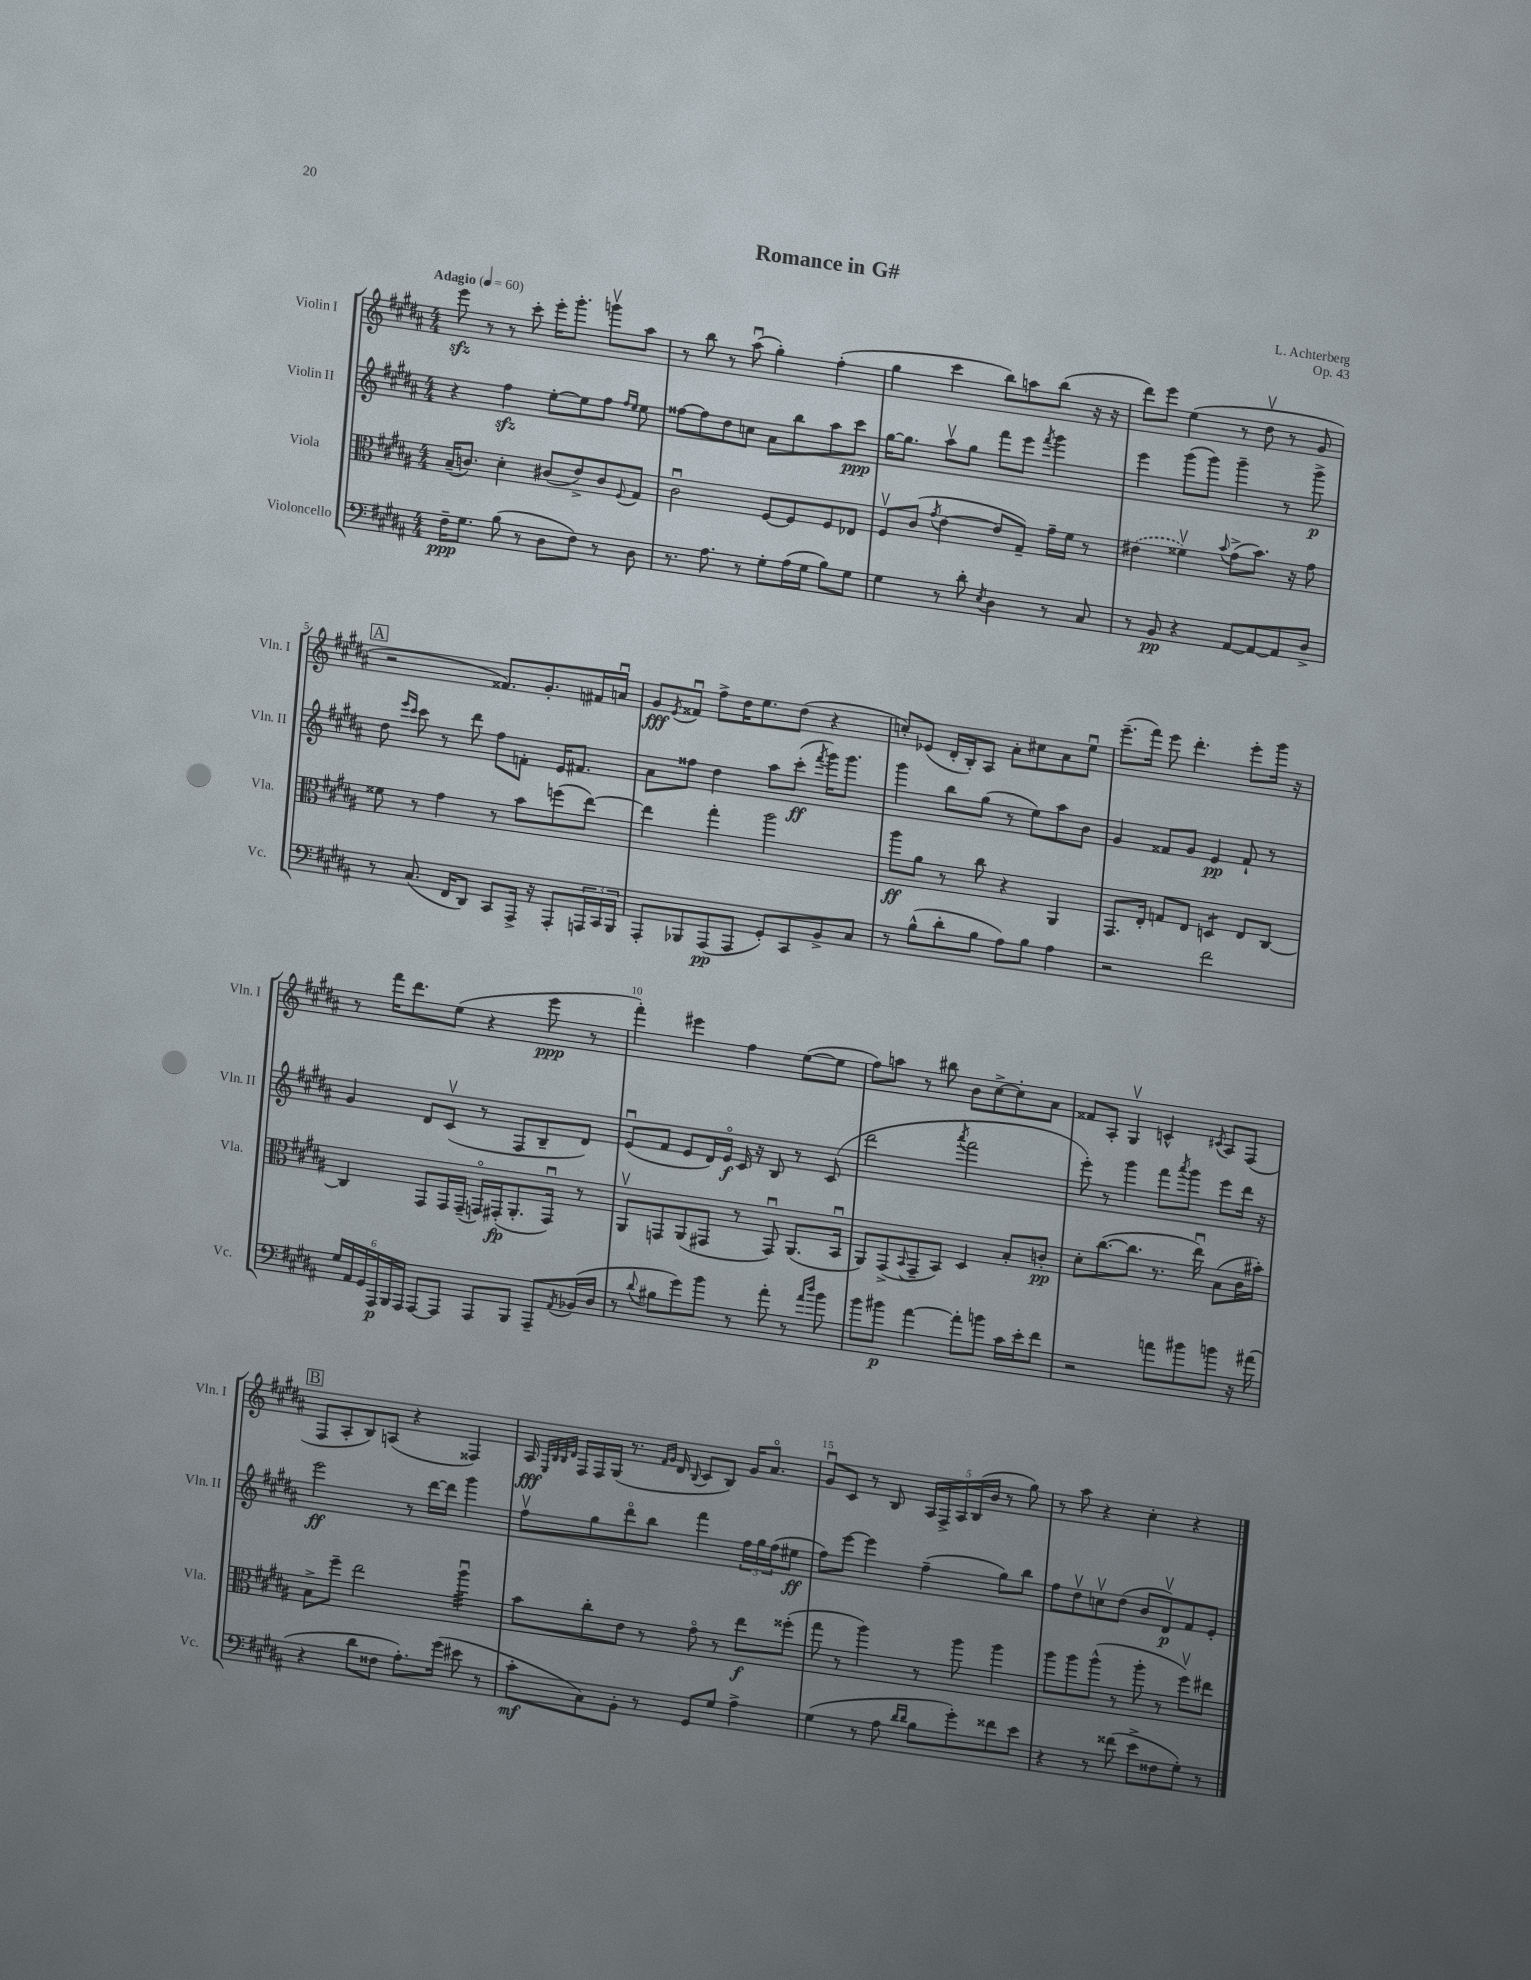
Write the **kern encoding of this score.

**kern	**kern	**kern	**kern
*staff4	*staff3	*staff2	*staff1
*clefF4	*clefC3	*clefG2	*clefG2
*k[f#c#g#d#a#]	*k[f#c#g#d#a#]	*k[f#c#g#d#a#]	*k[f#c#g#d#a#]
*M4/4	*M4/4	*M4/4	*M4/4
*MM60	*MM60	*MM60	*MM60
16F#~\LK	(16B~/LK	4r	8eee\
8.G#\J	8.c/J)	.	.
.	.	.	8r
(8B\	4d#'\	4ff#\	8r
8r	.	.	8ccc#'\
8D#\L	(8c#/L	[8ee'\L	16eee'\LK
.	.	.	8.ggg#'\J
8F#\J)	8e^/)	8ee\]	.
8r	8c#/	8ff#\J	8gggv\L
.	.	16qqff#/LL	.
.	8qqF#/	16qqee/JJ	.
8D#\	8G#/J	8ee\	8aa#\J
=	=	=	=
8.r	2c#u\	[8ff##\L	8r
.	.	8ff##\]	8bb\
8.A#\	.	.	.
.	.	8dd#\	8r
8r	.	8cc\J	(8aa#u\
8G#'\L	[8F#/L	8a#\L	4gg#'\)
(16A#\L	8F#/]	8bb\	.
16G#\JJ	.	.	.
8B\L)	8F#/	8aa#\	(4ff#'\
8G#\J	8E-/J	8ccc#\J	.
=	=	=	=
4G#\	8F#v/L	[16gg#\LK	4gg#\
.	.	8.gg#\]J	.
.	(8c#/J	.	.
.	8qg#/	.	.
8r	[4e\	8aa#v\L	4ccc#\
8d#'\	.	8gg#\J	.
8qE/	.	.	.
4D#\	8e/]L	8fff#\L	8bb\L)
.	8G#~/J)	8eee\J	8aa\
.	.	8qfff#/	.
8r	16g#~\LL	4ggg#\	(8bb\J
.	16f#\JJ	.	.
8C#/	8r	.	16r
.	.	.	16r
=	=	=	=
8r	(4e#\	4eee\	8ddd#\L)
8BB/	.	.	8eee\J
4r	4f##v\)	(8ggg#\L	(4ee\
.	.	8ggg#\J)	.
.	8qqb/	.	.
[8AA#/L	(8g#^\L	4ggg#~\	8r
8AA#/_	8.b\J)	.	8dd#v\
8AA#/]	.	8r	8r
.	16r	.	.
8D#^/J	8g#\	8ggg#^\	8g#/
=	=	=	=
8r	8f##\	8dd#\	2r
.	.	16qqeee/LL	.
.	.	16qqccc#/JJ	.
(8.C#/	8r	8ccc#\	.
.	4g#\	8r	.
16FF#/LK	.	.	.
8DD#/J)	.	8ddd#\	.
8CC#/L	8r	8ff#\L	8.f##/L)
16AAA#^/Jk	8b\L	8f'\J	.
16r	.	.	8.g#'/
8AAA#'/L	(8ff\	16e/LK	.
.	.	8.f#/J	.
24AAA/L	[8ee\J)	.	16f#/L
24CC#/	.	.	.
.	.	.	16au/JJ
24BBB/JJ	.	.	.
=	=	=	=
8AAA#'/L	4ee\]	8a#\L	8g#/L
.	.	.	8qe/
8BBB-/	.	8ff##\J	8f##u/J
(8AAA#/	4gg#'\	4dd#\	8ff#^\L
8AAA#/J	.	.	16dd#\K
.	.	.	8.ee\
8GG#'/L)	2aa#\	8aa#\L	.
8CC#/	.	(8ccc#'\J	(8dd#\J
.	.	8qfff#/	.
8BB^/	.	16ggg#\LK)	4r
.	.	8.ggg#\J	.
8C#/J	.	.	.
=	=	=	=
8r	8aa#\L	4ggg#\	8cc'/L)
(8B^^\L	8a#\J	.	(8e-/J
8d#'\	8r	8bb\L	16d#'/LL
.	.	.	16B'/J)
8B\J	8cc#\	(8gg#\J	8A#/J
8A#\L)	4r	8r	8a#'\L
8B\J	.	8ee\L)	8cc#\
4A#\	4AA#/	8aa#\	8a#\
.	.	8b\J	8eeu\J
=	=	=	=
2r	8.GG#/L	4g#/	(8.eee~\L
.	16E'/Jk	.	16fff#\Jk)
.	8G/L	8f##/L	8eee\
.	8E/J	8g#/J	4.ddd#'\
2f#\	4D/	4e/	.
.	8E/L	8f##`/	8eee'\L
.	[8C#/J	8r	16ggg#\Jk
.	.	.	16r
=	=	=	=
24G#/LL	4C#/]	4g#/	8r
24AA#/	.	.	.
24GG#/	.	.	.
24AAA#/	.	.	16fff#\LK
24BBB/	.	.	.
.	.	.	8.ddd#\
24AAA#/JJ	.	.	.
[8AAA#/L	8GG#/L	8d#/L	.
8AAA#/]J	16GG#/L	(8c#v/J	(8ee\J
.	(16GG#~/JJ	.	.
8AAA#/L	16GGo/LL)	8r	4r
.	(16GG#'/J	.	.
8BBB/J	8.AA#'/	8F#/L	.
8AAA#~/L	.	8B~/	8eee\
.	16GG#u/Jk)	.	.
8qAA#/	.	.	.
(16BB-/L	8r	8d#/J)	8r
16D#/JJ	.	.	.
=	=	=	=
8r	8AA#v/L	(8eu/L	4fff#'\)
8qqd#/	.	.	.
8B#\L	8GG/	8f#/J	.
8g#\)	(8AA#/	8e/L	4eee#\
8b\J	8GG#/J	16d#/L)	.
.	.	16eo/JJ	.
8r	8r	16c#/	4ff#\
.	.	16r	.
8a#'\	8GG#u/)	8B/	.
8r	(8.AA#/L	8r	([8ee\L
16qqa#/LL	.	.	.
16qqdd#/JJ	.	.	.
8b\	.	(8c#/	8ee\]J
.	16BBu/Jk	.	.
=	=	=	=
8b\L	8AA#/L)	2ddd#\	8ff#\L)
8b#\J	(8GG#^/	.	8aa\J
.	8qqBB/	.	.
[4a#\	8GG#~/	.	8r
.	8BB/J)	.	8bb#\
.	.	8qaaa#/	.
8a#'\]L	4D#/	2fff#\	8b\L
8b\J	.	.	[8cc#^\
16c#\LL	8B'/L	.	8cc#'\]
16e'\J	.	.	.
8f#\J	8c'/J	.	8a#\J
=	=	=	=
2r	8d#'\L	8eee'\)	8f##/L
.	([8.cc#\	8r	8A#'/J
.	.	4ggg#\	4G#v/
.	8.cc#\]J	.	.
8a\L	8.r	8fff#\L	4c^^/
.	.	8qaaa#/	.
8b#\	.	8ggg#\J	.
.	16eeu\)	.	.
.	.	.	8qc#/
8b\J	(8B\L	8eee\L	8A#/L
16r	16c#\L	16ddd#\Jk	(8F#/J
(16a#\	16b#'\JJ)	16r	.
=	=	=	=
4r	8B^\L	2eee\	8F#/L
.	8ff#~\J	.	8A#'/
8d#\L	2ee\	.	8B/)
8F##\J	.	.	(8A/J
8.A#'\L)	.	8r	4r
.	.	[16ddd#\LL	.
(16g#\Jk	.	16ddd#\]JJ	.
8e#\	4aa#u\	4ggg#\	4F##/)
8r	.	.	.
=	=	=	=
8c#'\L	8b\L	8ff#v\L	16A#/
.	.	.	32qqE/LLL
.	.	.	32qqB/
.	.	.	32qqB/
.	.	.	32qqd#/JJJ
.	.	.	16F#/LL
8C#\)	8cc#'\	8gg#\	16F#/
.	.	.	(16G#/JJ
8BB'\J	8e\J	8ddd#o\	8.r
8r	8r	8bb\J	.
.	.	.	16qqf#/LL
.	.	.	16qqg#/JJ
.	.	.	16d#/
.	.	.	8qqB/
8GG#/L	8g#o\	4fff#\	8c#/L
8G#/J	8r	.	8B/J)
4A#^\	8ee\L	24ff#\LL	16g#/LK
.	.	24gg#\	.
.	.	.	8.a#o/J
.	.	(24ff#\J	.
.	(8ff##'\J	8ee#\J	.
=	=	=	=
(4G#\	8gg#\	8ff#\L)	8g#u/L
.	8r	[8eee\J	8c#/J
8r	4aa#\)	4eee\]	8r
8A#\	.	.	8B/
16qqd#/LL	.	.	.
16qqd#/JJ	.	.	.
8B\L	8r	(4ff#~\	20A#/LL
.	.	.	20F#^/
.	.	.	20A#/
8g#'\)	8aa#\	.	.
.	.	.	(20B/
.	.	.	20b/JJ
8f##\	4aa#\	8gg#\L)	8r
8e\J	.	8bb\J	8gg#\)
=	=	=	=
4r	8aa#\L	8ff#\L	8r
.	8aa#\	8dd#v\	8aa#\
8r	(8aa#^^\J	8ccv\	4r
(8f##\	8r	(8dd#\J	.
8e^\L	8aa#'\	8b/L	4cc#'\
8F##\	8r	8d#v/)	.
8G#'\J)	8ff#v\L)	8f#/	4r
8r	8ee#\J	8e'/J	.
==	==	==	==
*-	*-	*-	*-
